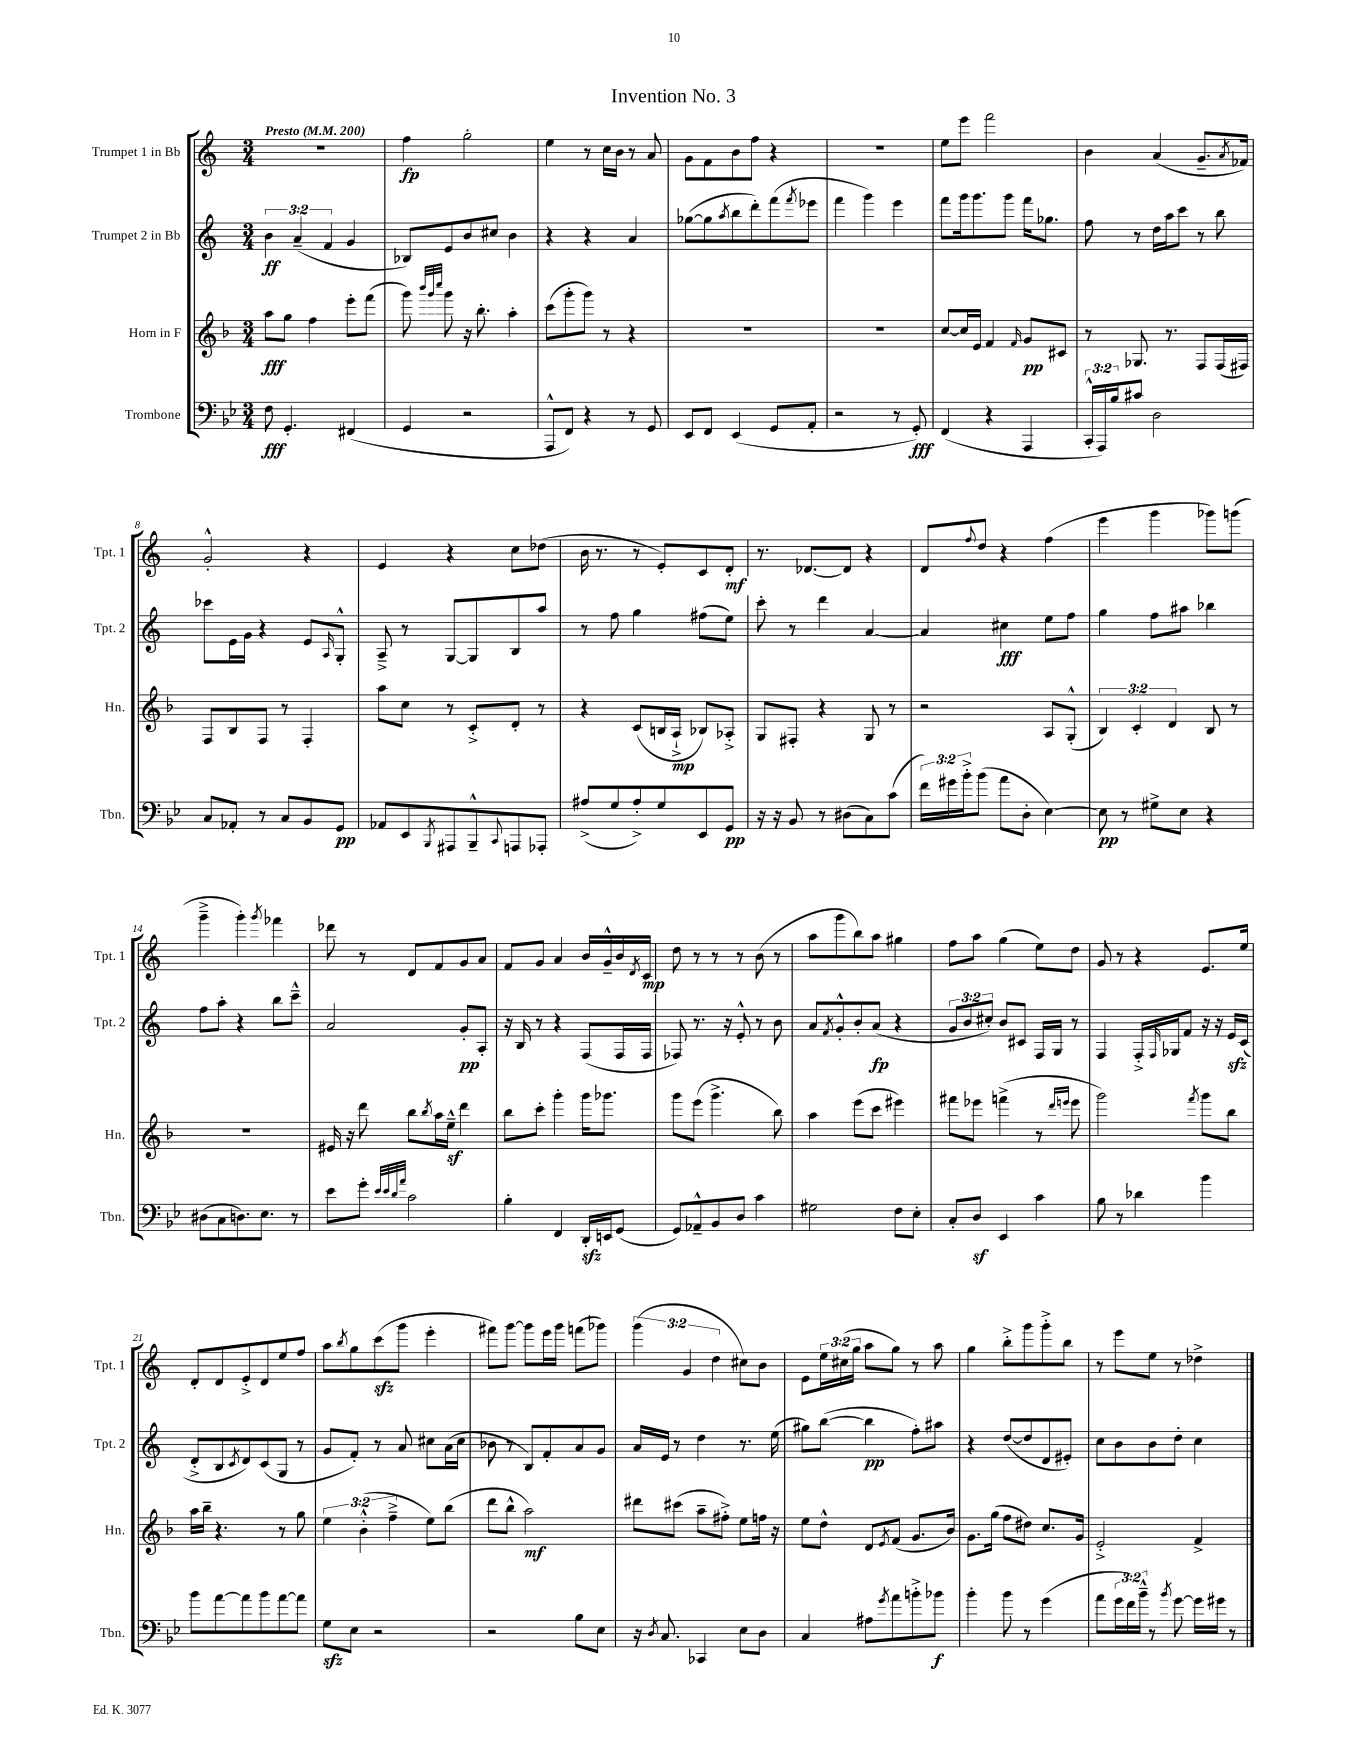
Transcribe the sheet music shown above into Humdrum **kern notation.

**kern	**dynam	**kern	**dynam	**kern	**dynam	**kern	**dynam
*part4	*part4	*part3	*part3	*part2	*part2	*part1	*part1
*staff4	*staff4	*staff3	*staff3	*staff2	*staff2	*staff1	*staff1
*I"Trombone	*	*I"Horn in F	*	*I"Trumpet 2 in Bb	*	*I"Trumpet 1 in Bb	*
*I'Tbn.	*	*I'Hn.	*	*I'Tpt. 2	*	*I'Tpt. 1	*
*clefF4	*	*clefG2	*	*clefG2	*	*clefG2	*
*k[b-e-]	*	*k[b-]	*	*k[]	*	*k[]	*
*M3/4	*	*M3/4	*	*M3/4	*	*M3/4	*
*MM200	*	*MM200	*	*MM200	*	*MM200	*
=1	=1	=1	=1	=1	=1	=1	=1
!	!	!	!	!	!	!LO:TX:a:B:t=Presto	!
8F\	fff	8aa\L	fff	6b\	ff	2.r	.
4.GG'/	.	8gg\J	.	.	.	.	.
.	.	.	.	(6a~/	.	.	.
.	.	4ff\	.	.	.	.	.
.	.	.	.	6f/	.	.	.
(4FF#X/	.	8eee'\L	.	4g/	.	.	.
.	.	(8fff\J	.	.	.	.	.
=2	=2	=2	=2	=2	=2	=2	=2
4GG/	.	8ggg\)	.	8B-X/L)	.	4ff\	fp
.	.	32qqbbb-/LLL	.	.	.	.	.
.	.	32qqggg/	.	.	.	.	.
.	.	32qqcccc/JJJ	.	.	.	.	.
.	.	8ggg\	.	8e/	.	.	.
2r	.	16r	.	8b/	.	2gg'\	.
.	.	8.bb-'\	.	.	.	.	.
.	.	.	.	8cc#X/J	.	.	.
.	.	4aa'\	.	4b\	.	.	.
=3	=3	=3	=3	=3	=3	=3	=3
8AAA^^/L	.	(8ccc\L	.	4r	.	4ee\	.
8FF/J)	.	8ggg'\	.	.	.	.	.
4r	.	8ggg\J)	.	4r	.	8r	.
.	.	8r	.	.	.	16cc\LL	.
.	.	.	.	.	.	16b\JJ	.
8r	.	4r	.	4a/	.	8r	.
8GG/	.	.	.	.	.	8a/	.
=4	=4	=4	=4	=4	=4	=4	=4
8EE-/L	.	2.r	.	([8gg-X\L	.	8g\L	.
8FF/J	.	.	.	8gg-\]	.	8f\	.
.	.	.	.	8qaa/	.	.	.
(4EE-/	.	.	.	8bb\	.	8b\	.
.	.	.	.	8ddd'\)	.	8ff\J	.
8GG/L	.	.	.	(8fff\	.	4r	.
.	.	.	.	8qfff/	.	.	.
8AA'/J	.	.	.	8eee-X\J	.	.	.
=5	=5	=5	=5	=5	=5	=5	=5
2r	.	2.r	.	4fff\	.	2.r	.
.	.	.	.	4ggg\)	.	.	.
8r	.	.	.	4eee\	.	.	.
8GG'/)	fff	.	.	.	.	.	.
=6	=6	=6	=6	=6	=6	=6	=6
(4FF/	.	[8cc/L	.	8fff\L	.	8ee\L	.
.	.	16cc/L]	.	16ggg\k	.	8eee\J	.
.	.	16e/JJ	.	8.ggg\	.	.	.
4r	.	4f/	.	.	.	2fff\	.
.	.	.	.	8ggg\J	.	.	.
.	.	16qqf/	.	.	.	.	.
4AAA/	.	8g/L	pp	16fff\KL	.	.	.
.	.	.	.	8.gg-X\J	.	.	.
.	.	8c#X/J	.	.	.	.	.
=7	=7	=7	=7	=7	=7	=7	=7
24CC'^^/LL	.	8r	.	8ff\	.	4b\	.
24AAA/)	.	.	.	.	.	.	.
24B-/J	.	.	.	.	.	.	.
8c#X/J	.	8.G-X/	.	8r	.	.	.
2D\	.	.	.	16dd\LL	.	(4a/	.
.	.	8.r	.	16aa\J	.	.	.
.	.	.	.	8ccc\J	.	.	.
.	.	8F/L	.	8r	.	8.g~/L	.
.	.	(16F/L	.	8bb\	.	.	.
.	.	.	.	.	.	8qa/	.
.	.	16F#X/JJ)	.	.	.	16f-X/Jk)	.
!!LO:LB:g=z
=8	=8	=8	=8	=8	=8	=8	=8
8C/L	.	8F/L	.	8ccc-X\L	.	2g'^^/	.
8AA-X'/J	.	8B-/	.	16e\L	.	.	.
.	.	.	.	16g\JJ	.	.	.
8r	.	8F/J	.	4r	.	.	.
8C/L	.	8r	.	.	.	.	.
8BB-/	.	4F'/	.	8e/L	.	4r	.
.	.	.	.	16qqA/	.	.	.
8GG/J	pp	.	.	8G'^^/J	.	.	.
=9	=9	=9	=9	=9	=9	=9	=9
8AA-X/L	.	8aa\L	.	8A~^/	.	4e/	.
8EE-/	.	8cc\J	.	8r	.	.	.
8qBBB-/	.	.	.	.	.	.	.
8AAA#X/	.	8r	.	[8G/L	.	4r	.
8BBB-~^^/	.	8c'^/L	.	8G/]	.	.	.
8qqCC/	.	.	.	.	.	.	.
8AAAn/	.	8d'/J	.	8B/	.	8cc\L	.
8AAA-X'/J	.	8r	.	8aa/J	.	(8dd-X\J	.
=10	=10	=10	=10	=10	=10	=10	=10
(8A#X^/L	.	4r	.	8r	.	16b\	.
.	.	.	.	.	.	8.r	.
8G/	.	.	.	8ff\	.	.	.
8A#'^/)	.	(8c/L	.	4gg\	.	8r	.
8G/	.	16Bn/L	.	.	.	8e'/L)	.
.	.	16A`^/JJ	mp	.	.	.	.
8EE-/	.	8B-X/L)	.	(8ff#X\L	.	8c/	.
8GG/J	pp	8A-X'^/J	.	8ee\J)	.	8d'/J	mf
=11	=11	=11	=11	=11	=11	=11	=11
16r	.	8G/L	.	8ccc'\	.	8.r	.
16r	.	.	.	.	.	.	.
8BB-/	.	8F#X'/J	.	8r	.	.	.
.	.	.	.	.	.	[8.d-X/L	.
8r	.	4r	.	4ddd\	.	.	.
(8D#X\L	.	.	.	.	.	8d-/J]	.
8C\)	.	8G/	.	[4a/	.	4r	.
(8c\J	.	8r	.	.	.	.	.
=12	=12	=12	=12	=12	=12	=12	=12
24f\LL)	.	2r	.	4a/]	.	8d/L	.
24g#X\	.	.	.	.	.	.	.
24b-'^\J	.	.	.	.	.	.	.
.	.	.	.	.	.	8qqff/	.
(8b-\J	.	.	.	.	.	8dd/J	.
8a\L	.	.	.	4cc#X\	fff	4r	.
8D'\J	.	.	.	.	.	.	.
[4E-\)	.	8A/L	.	8ee\L	.	(4ff\	.
.	.	(8G'^^/J	.	8ff\J	.	.	.
=13	=13	=13	=13	=13	=13	=13	=13
8E-\]	pp	6B-/)	.	4gg\	.	4eee\	.
8r	.	.	.	.	.	.	.
.	.	6c'/	.	.	.	.	.
8G#X^\L	.	.	.	8ff\L	.	4ggg\	.
.	.	6d/	.	.	.	.	.
8E-\J	.	.	.	8aa#X\J	.	.	.
4r	.	8B-/	.	4bb-X\	.	8ggg-X\L)	.
.	.	8r	.	.	.	(8gggn\J	.
!!LO:LB:g=z
=14	=14	=14	=14	=14	=14	=14	=14
(8D#X\L	.	2.r	.	8ff\L	.	4ggg~^\	.
8C\	.	.	.	8aa'\J	.	.	.
8.Dn\)	.	.	.	4r	.	4ggg'\)	.
8.E-\J	.	.	.	.	.	.	.
.	.	.	.	.	.	8qggg/	.
.	.	.	.	8bb\L	.	4fff-X\	.
8r	.	.	.	8ccc~^^\J	.	.	.
=15	=15	=15	=15	=15	=15	=15	=15
8e-\L	.	16e#X/	.	2a/	.	8ddd-X\	.
.	.	16r	.	.	.	.	.
8g'\J	.	8ddd\	.	.	.	8r	.
32qqe-/LLL	.	.	.	.	.	.	.
32qqe-/	.	.	.	.	.	.	.
32qqd/	.	.	.	.	.	.	.
32qqa/JJJ	.	.	.	.	.	.	.
2c\	.	8bb-\L	.	.	.	8d/L	.
.	.	8qbb-/	.	.	.	.	.
.	.	16aa\L	.	.	.	8f/	.
.	.	16eez~^^\JJ	.	.	.	.	.
.	.	4ddd\	.	8g'/L	pp	8g/	.
.	.	.	.	8A'/J	.	8a/J	.
=16	=16	=16	=16	=16	=16	=16	=16
4B-'\	.	8bb-\L	.	16r	.	8f/L	.
.	.	.	.	16B/	.	.	.
.	.	8ccc'\J	.	8r	.	8g/J	.
4FF/	.	4ggg'\	.	4r	.	4a/	.
16DDzz'/LL	.	16ggg\KL	.	(8F/L	.	16b/LL	.
16EEn/J	.	8.ggg-X\J	.	.	.	16g~^^/	.
(8GG/J	.	.	.	16F/L	.	16b/	.
.	.	.	.	.	.	8qd/	.
.	.	.	.	16F/JJ	.	16c/JJ	mp
=17	=17	=17	=17	=17	=17	=17	=17
8GG/L)	.	8ggg\L	.	8F-X/)	.	8dd\	.
8AA-X~^^/	.	(8eee\J	.	8.r	.	8r	.
8BB-/	.	4.ggg^\	.	.	.	8r	.
.	.	.	.	16r	.	.	.
8D/J	.	.	.	8e'^^/	.	8r	.
4c\	.	.	.	8r	.	(8b\	.
.	.	8bb-\)	.	8b\	.	8r	.
=18	=18	=18	=18	=18	=18	=18	=18
2G#X\	.	4aa\	.	8a/L	.	8aa\L	.
.	.	.	.	8qf/	.	.	.
.	.	.	.	8g'^^/	.	8ggg\	.
.	.	(8eee\L	.	8b'/	.	8bb\)	.
.	.	8ccc\J	.	(8a/J	fp	8aa\J	.
8F\L	.	4eee#X\)	.	4r	.	4gg#X\	.
8E-'\J	.	.	.	.	.	.	.
=19	=19	=19	=19	=19	=19	=19	=19
8C'/L	.	8fff#X\L	.	12g/L	.	8ff\L	.
.	.	.	.	12b/	.	.	.
8Dz/J	.	8eee-X\J	.	.	.	8aa\J	.
.	.	.	.	12cc#X'/J)	.	.	.
4EE-/	.	(4fffn^\	.	8b/L	.	(4gg\	.
.	.	.	.	8c#X/J	.	.	.
4c\	.	8r	.	16F/LL	.	8ee\L)	.
.	.	.	.	16G/JJ	.	.	.
.	.	16qqddd/LL	.	.	.	.	.
.	.	16qqeeen/JJ	.	.	.	.	.
.	.	8eee\	.	8r	.	8dd\J	.
=20	=20	=20	=20	=20	=20	=20	=20
8B-\	.	2ggg\)	.	4F/	.	8g/	.
8r	.	.	.	.	.	8r	.
4d-X\	.	.	.	16F'^/LL	.	4r	.
.	.	.	.	16qqF/	.	.	.
.	.	.	.	16G-X/J	.	.	.
.	.	.	.	8f/J	.	.	.
.	.	8qfff/	.	.	.	.	.
4b-\	.	8ggg\L	.	16r	.	8.e/L	.
.	.	.	.	16r	.	.	.
.	.	8bb-\J	.	16ezz/LL	.	.	.
.	.	.	.	(16c/JJ	.	16ee/Jk	.
!!LO:LB:g=z
=21	=21	=21	=21	=21	=21	=21	=21
8b-\L	.	16aa\LL	.	8d'^/L	.	8d'/L	.
.	.	16bb-~\JJ	.	.	.	.	.
[8a\	.	4.r	.	8B/	.	8d/	.
.	.	.	.	8qc/	.	.	.
8a\]	.	.	.	8d/)	.	8e'^/	.
8b-\	.	.	.	(8c/	.	8d/	.
[8a\	.	8r	.	8G/J	.	8ee/	.
8a\J]	.	8gg\	.	8r	.	8ff/J	.
=22	=22	=22	=22	=22	=22	=22	=22
8Gzz\L	.	6ee\	.	8g/L	.	8aa\L	.
.	.	.	.	.	.	8qbb/	.
8E-\J	.	.	.	8f'/J)	.	8gg\	.
.	.	(6b-'^^\	.	.	.	.	.
2r	.	.	.	8r	.	(8ccczz\	.
.	.	6ff~^\	.	.	.	.	.
.	.	.	.	8a/	.	8ggg\J	.
.	.	8ee\L)	.	8cc#X\L	.	4eee'\	.
.	.	(8bb-\J	.	(16a\L	.	.	.
.	.	.	.	16cc#\JJ	.	.	.
=23	=23	=23	=23	=23	=23	=23	=23
2r	.	8ddd\L	.	8b-X\	.	8fff#X\L)	.
.	.	8bb-^^\J	.	8r	.	[8ggg\J	.
.	.	2aa\)	mf	8B/L)	.	8ggg\L]	.
.	.	.	.	8f'/	.	16eee\L	.
.	.	.	.	.	.	16ggg\JJ	.
8B-\L	.	.	.	8a/	.	(8fffn\L	.
8E-\J	.	.	.	8g/J	.	8ggg-X\J)	.
=24	=24	=24	=24	=24	=24	=24	=24
16r	.	8ddd#X\L	.	16a/LL	.	(6ggg\	.
8qD/	.	.	.	.	.	.	.
8.C/	.	.	.	16e/JJ	.	.	.
.	.	(8ccc#X\J	.	8r	.	.	.
.	.	.	.	.	.	6g/	.
4CC-X/	.	8aa~\L	.	4dd\	.	.	.
.	.	.	.	.	.	6dd\	.
.	.	8ff#X'^\J)	.	.	.	.	.
8E-\L	.	8ee\L	.	8.r	.	8cc#X\L)	.
8D\J	.	16ffn\Jk	.	.	.	8b\J	.
.	.	16r	.	(16ee\	.	.	.
=25	=25	=25	=25	=25	=25	=25	=25
4C/	.	8ee\L	.	8gg#X\L)	.	8e\L	.
.	.	8dd^^\J	.	([8bb\J	.	24ee\L	.
.	.	.	.	.	.	(24cc#X\	.
.	.	.	.	.	.	24gg\JJ	.
8A#X\L	.	8d/L	.	4bb\]	pp	8aa\L	.
8qg/	.	8qe/	.	.	.	.	.
8a\	.	(8f/J	.	.	.	8gg\J)	.
8bn'^\	.	8.g/L	.	8ff'\L)	.	8r	.
8b-X\J	f	.	.	8aa#X\J	.	8aa\	.
.	.	16b-/Jk)	.	.	.	.	.
=26	=26	=26	=26	=26	=26	=26	=26
4b-'\	.	8.g\L	.	4r	.	4gg\	.
.	.	(16gg\Jk	.	.	.	.	.
8b-\	.	8ff\L	.	([8dd/L	.	8bb'^\L	.
8r	.	8dd#X\J)	.	8dd/]	.	8ggg\	.
(4g\	.	8.cc/L	.	8d/	.	8ggg'^\	.
.	.	.	.	8e#X'/J)	.	8bb\J	.
.	.	16g/Jk	.	.	.	.	.
=27	=27	=27	=27	=27	=27	=27	=27
8a\L	.	2e'^/	.	8cc\L	.	8r	.
24g\L	.	.	.	8b\	.	8eee\L	.
24f\)	.	.	.	.	.	.	.
24b-~^^\JJ	.	.	.	.	.	.	.
8r	.	.	.	8b\	.	8ee\J	.
8qb-/	.	.	.	.	.	.	.
[8g\	.	.	.	8dd'\J	.	8r	.
16g\LL]	.	4f^/	.	4cc\	.	4dd-X^\	.
16g#X\JJ	.	.	.	.	.	.	.
8r	.	.	.	.	.	.	.
==	==	==	==	==	==	==	==
*-	*-	*-	*-	*-	*-	*-	*-
